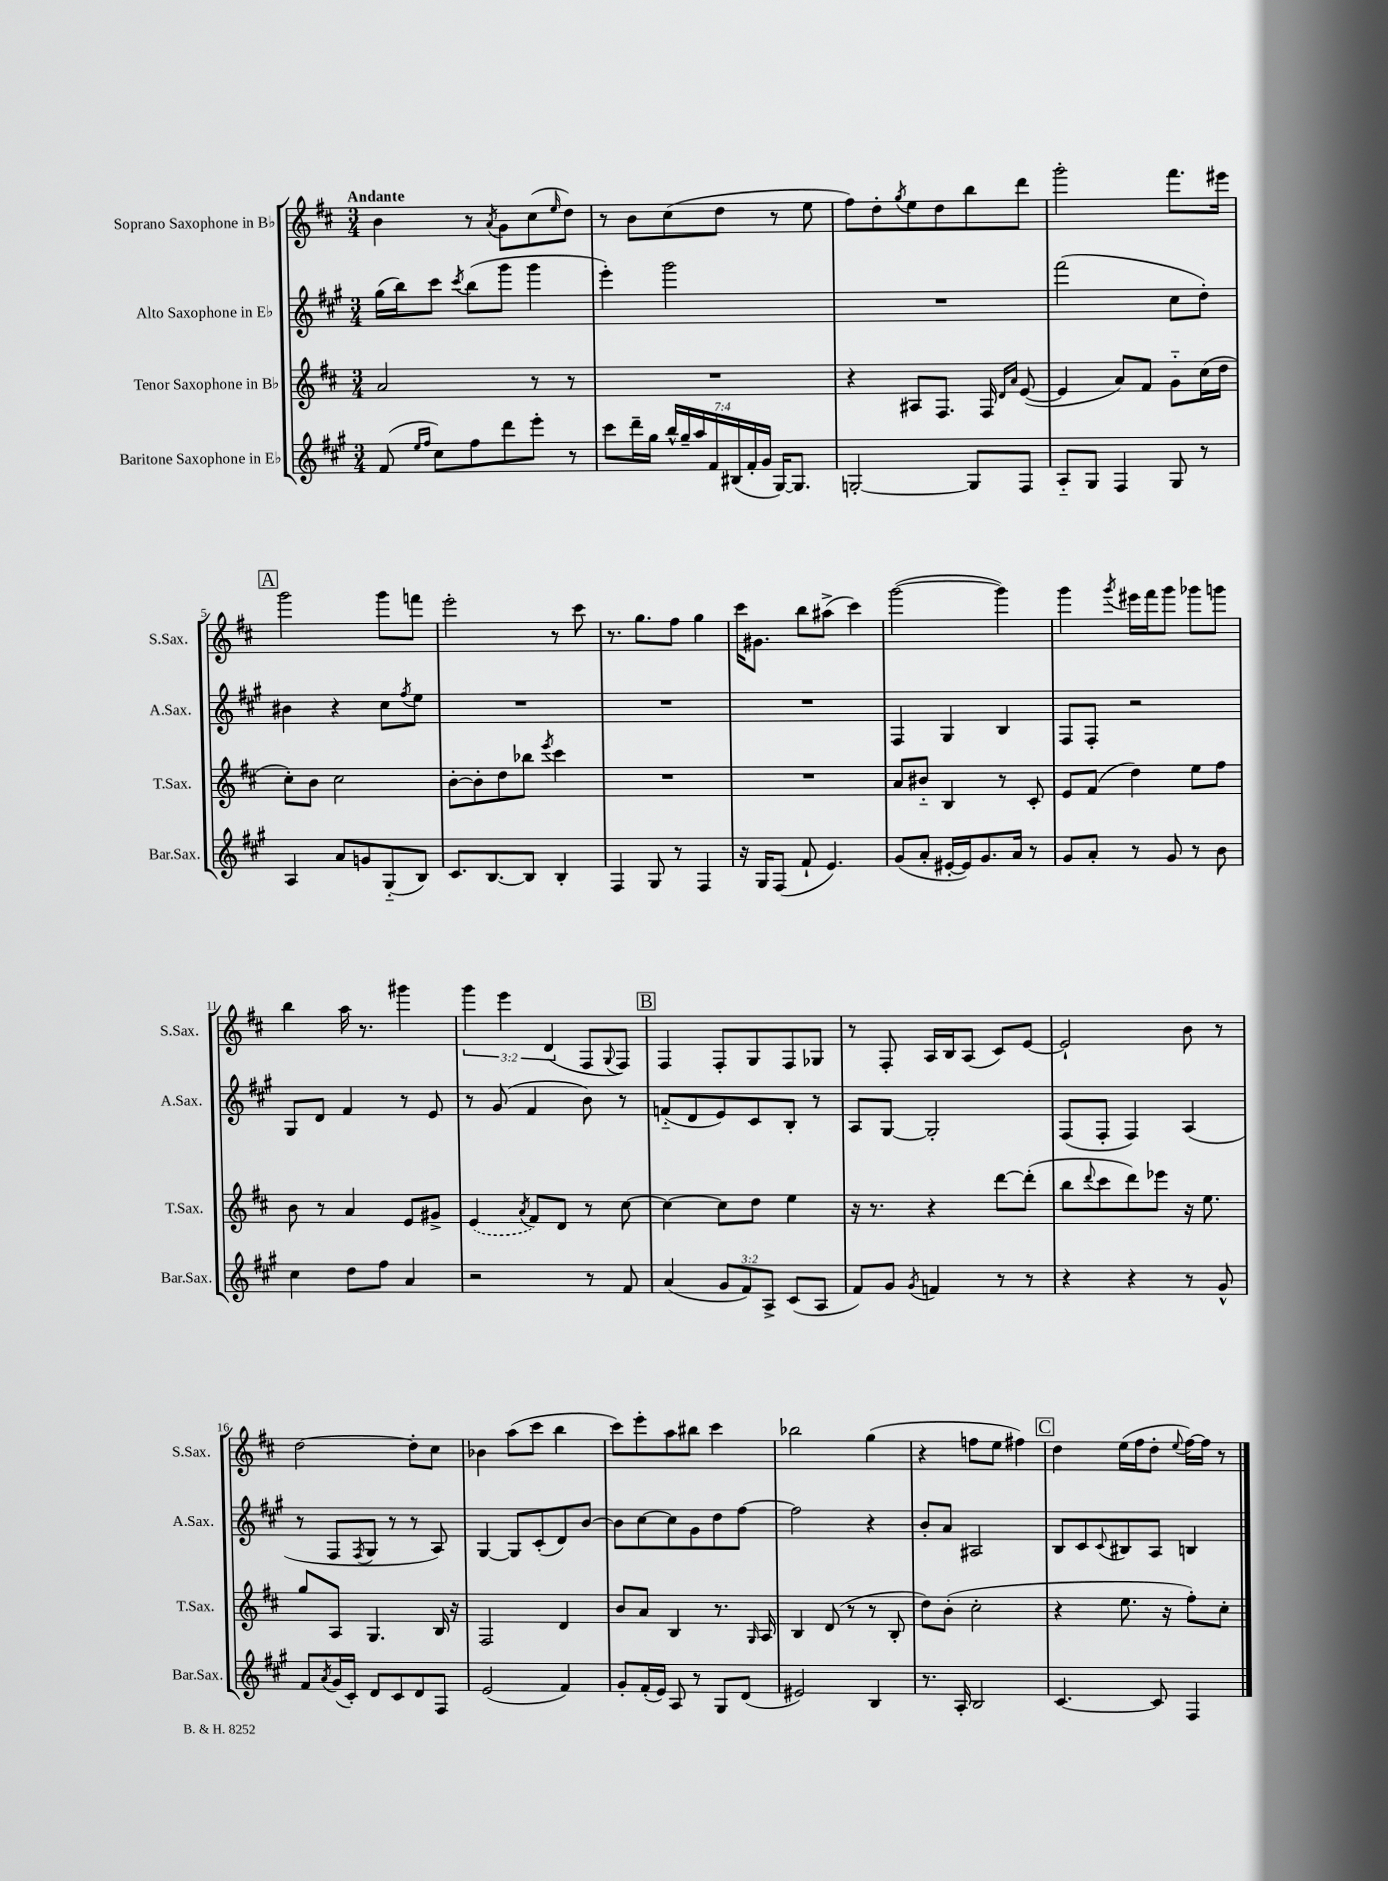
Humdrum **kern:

**kern	**kern	**kern	**kern
*staff4	*staff3	*staff2	*staff1
*clefG2	*clefG2	*clefG2	*clefG2
*k[f#c#g#]	*k[f#c#]	*k[f#c#g#]	*k[f#c#]
*M3/4	*M3/4	*M3/4	*M3/4
(8f#	2a	(16gg#	4b
.	.	16bb)	.
16qqee	.	.	.
16qqff#	.	.	.
8cc#)	.	8ccc#	.
.	.	8qccc#	.
8ff#	.	(8bb	8r
.	.	.	8qa
8ddd	.	8ggg#	8g
8eee'	8r	4ggg#	(8cc#
.	.	.	16qqee
8r	8r	.	8dd)
=	=	=	=
8ccc#	2.r	4eee')	8r
16ddd~	.	.	8b
16gg#	.	.	.
28bb^^	.	2ggg#	(8cc#
28gg#~	.	.	.
28aa	.	.	.
28f#	.	.	.
.	.	.	8dd
(28B#	.	.	.
28f#'	.	.	.
28g#	.	.	.
[16G#)	.	.	8r
8.G#]	.	.	.
.	.	.	8ee
=	=	=	=
[2G'	4r	2.r	8ff#)
.	.	.	8dd'
.	.	.	8qgg
.	8A#	.	8ee
.	8.F#	.	8dd
8G]	.	.	8bb
.	16F#	.	.
.	16qqd	.	.
.	16qqa	.	.
8F#	([8e	.	8ddd
=	=	=	=
8A'~	4e]	(2fff#	2ggg'
8G#	.	.	.
4F#	8a)	.	.
.	8f#	.	.
8G#	8g'~	8cc#	8.fff#
8r	(16cc#	8dd')	.
.	16dd	.	16eee#
=	=	=	=
4A	8cc#')	4b#	2ggg
.	8b	.	.
8a	2cc#	4r	.
8g	.	.	.
(8G#'~	.	8cc#	8ggg
.	.	8qff#	.
8B)	.	8ee	8fff
=	=	=	=
8.c#	[8b'	2.r	2eee'
.	8b']	.	.
[8.B	.	.	.
.	8dd	.	.
8B]	8bb-	.	.
.	8qeee	.	.
4B'	4ccc#	.	8r
.	.	.	8ccc#
=	=	=	=
4F#	2.r	2.r	8.r
.	.	.	8.gg
8G#	.	.	.
8r	.	.	8ff#
4F#	.	.	4gg
=	=	=	=
16r	2.r	2.r	16ccc#
16G#	.	.	8.g#
(8F#	.	.	.
8f#`	.	.	8bb
4.e)	.	.	(8aa#^
.	.	.	4ccc#)
=	=	=	=
(8g#	8a	4F#	([2ggg
8a'	8b#'~	.	.
[16e#'	4B	4G#	.
16e#])	.	.	.
8.g#	.	.	.
.	8r	4B	4ggg])
16a	.	.	.
8r	8c#'	.	.
=	=	=	=
8g#	8e	8F#	4ggg
8a'	(8f#	8F#'	.
.	.	.	8qggg
8r	4dd)	2r	16eee#
.	.	.	16fff#
8g#	.	.	8ggg
8r	8ee	.	8ggg-
8b	8ff#	.	8ggg
=	=	=	=
4cc#	8b	8G#	4bb
.	8r	8d	.
8dd	4a	4f#	16aa
.	.	.	8.r
8ff#	.	.	.
4a	8e	8r	4ggg#
.	8g#^	8e	.
=	=	=	=
2r	(4e	8r	6ggg
.	.	(8g#	.
.	.	.	6eee
.	8qa	.	.
.	8f#)	4f#	.
.	.	.	(6d
.	8d	.	.
8r	8r	8b)	8F#
.	.	.	8qqG
8f#	[8cc#	8r	8F#)
=	=	=	=
(4a	4cc#_	(8f'~	4F#
.	.	8d	.
12g#	8cc#]	8e)	8F#'
12f#)	.	.	.
.	8dd	8c#	8G
12A^	.	.	.
(8c#	4ee	8B'	8F#
8A	.	8r	8G-
=	=	=	=
8f#)	16r	8A	8r
.	8.r	.	.
8g#	.	[8G#	8F#'
8qg#	.	.	.
4f	4r	2G#']	16A
.	.	.	16B
.	.	.	(8A
8r	[8ddd	.	8c#)
8r	(8ddd']	.	[8e
=	=	=	=
4r	8bb	(8F#	2e`]
.	8qqddd	.	.
.	8ccc#	8F#'	.
4r	8ddd)	4F#)	.
.	8eee-	.	.
8r	16r	(4A	8b
.	8.ee	.	.
8g#^^	.	.	8r
=	=	=	=
8f#	8gg	8r	[2dd
8qa	.	.	.
(16g#	8A	8F#	.
16c#')	.	.	.
.	.	8qF#	.
8d	4.G	8G#	.
8c#	.	8r	.
8d	.	8r	8dd']
8F#	16B	8A)	8cc#
.	16r	.	.
=	=	=	=
(2e	2F#	[4G#	4b-
.	.	8G#]	(8aa
.	.	(8c#'	8ccc#
4f#)	4d	8d)	4bb
.	.	[8b	.
=	=	=	=
8g#'	8b	8b]	8ccc#)
(16f#'	8a	[8cc#	8eee'
16e)	.	.	.
8A	4B	8cc#]	8aa
8r	.	8g#	8bb#
8G#	8.r	8dd	4ccc#
(8d	.	[8ff#	.
.	16qqG	.	.
.	16A	.	.
=	=	=	=
2e#)	4B	2ff#]	2bb-
.	(8d	.	.
.	8r	.	.
4B	8r	4r	(4gg
.	8B'	.	.
=	=	=	=
8.r	8dd)	8b'	4r
.	(8b'	8a	.
16A'	.	.	.
2B	2cc#'	2A#	8ff
.	.	.	8ee
.	.	.	4ff#)
=	=	=	=
[4.c#	4r	8B	4dd
.	.	8c#	.
.	.	8qqc#	.
.	8.ee	8B#	(16ee
.	.	.	16ff#
8c#]	.	8A	8dd'
.	16r	.	.
.	.	.	8qqee
4F#	8ff#')	4B	[16ff#)
.	.	.	16ff#]
.	8cc#'	.	8r
==	==	==	==
*-	*-	*-	*-
